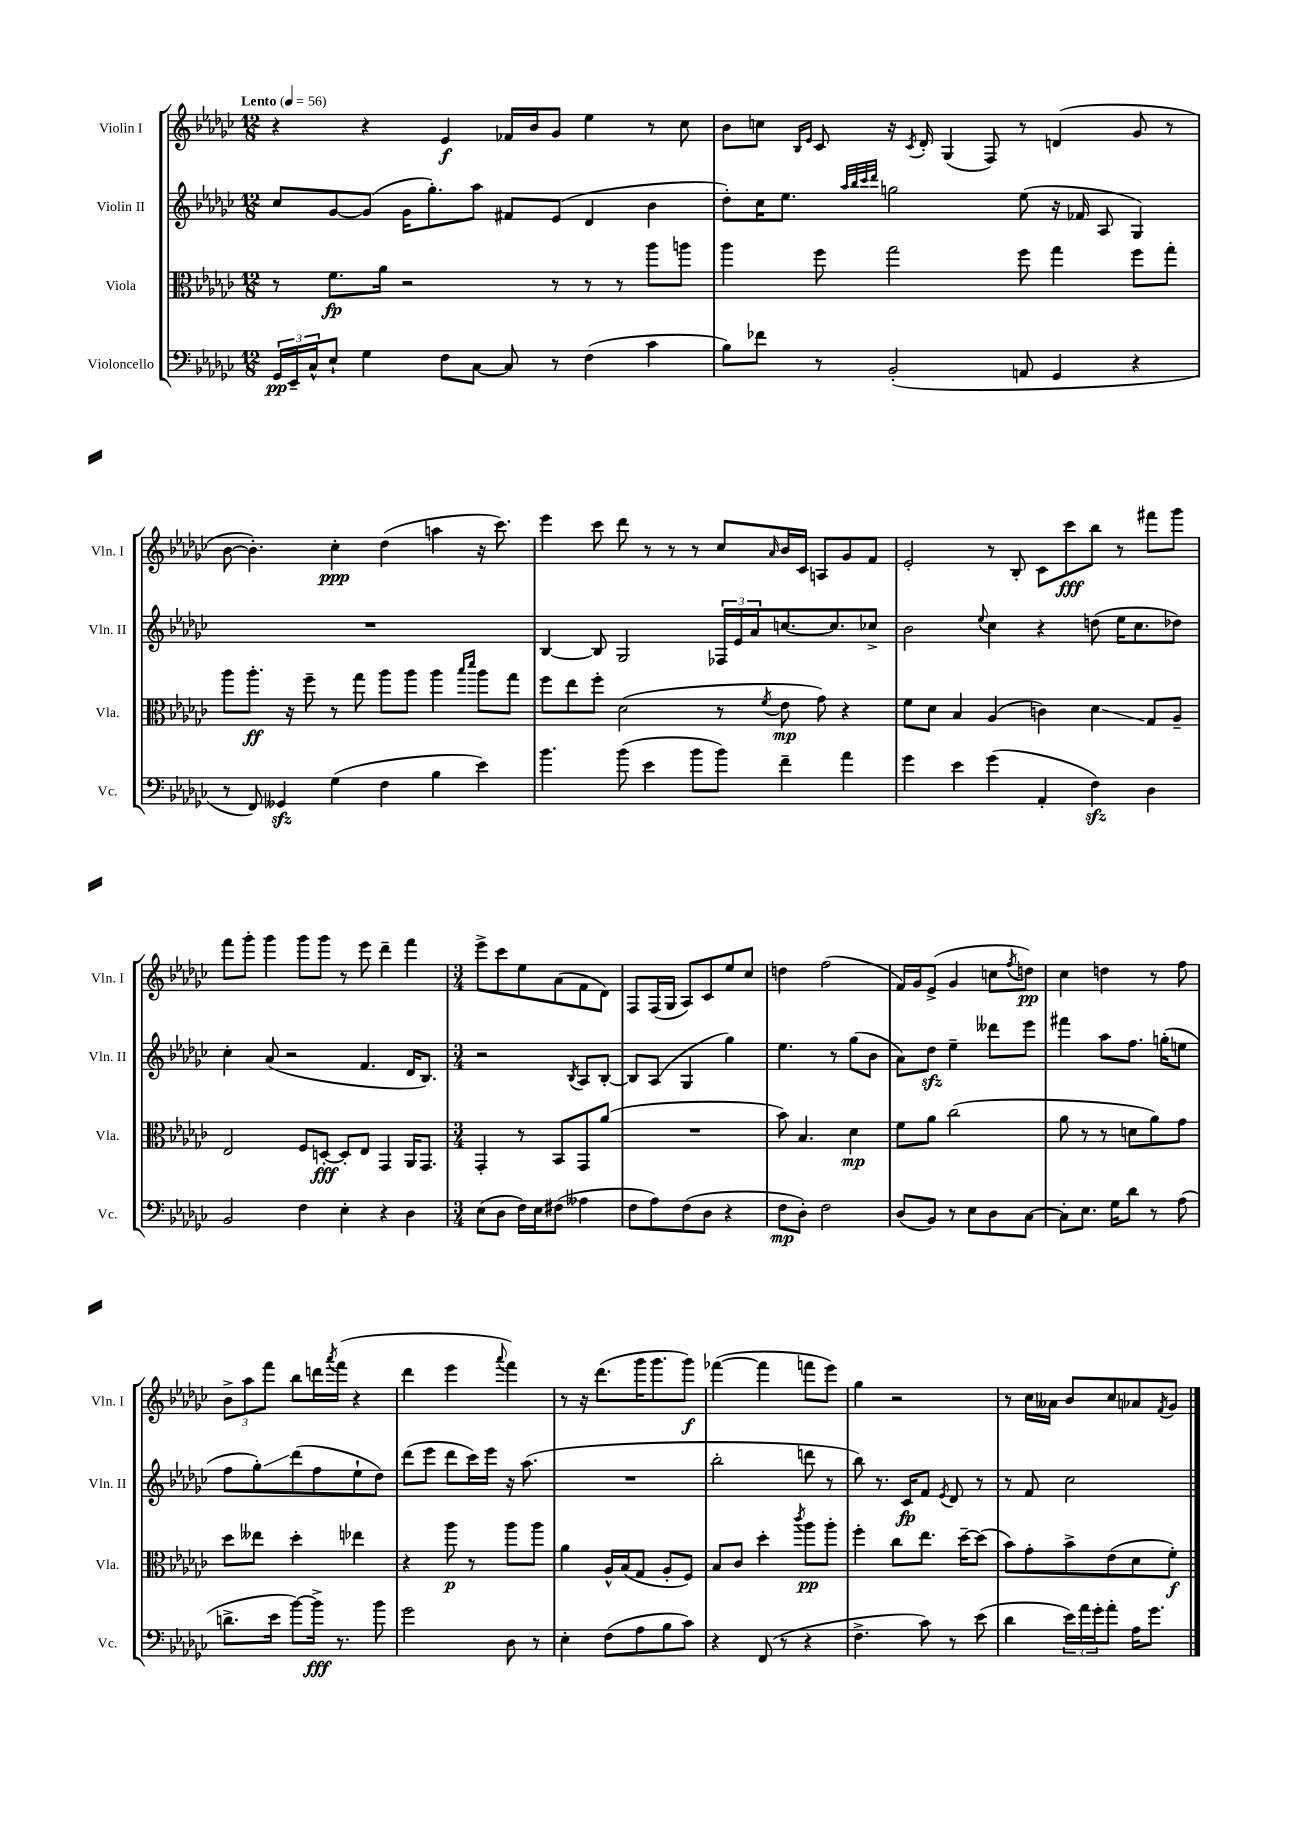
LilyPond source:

<<
\new StaffGroup <<
\new Staff = "s0" \with { instrumentName = "Violin I" shortInstrumentName = "Vln. I" } {
    \clef treble \key ges \major \numericTimeSignature \time 12/8 \tempo "Lento" 4 = 56
    r4 r4 ees'4\f fes'16 bes'16 ges'8 ees''4 r8 ces''8 |
    bes'8 c''8 \grace { bes16 ees'16 } ces'8 r16 \acciaccatura { ces'8 } des'16-. ges4( f8) r8 d'4( ges'8 r8 |
    bes'8~ bes'4.-.) ces''4-.\ppp des''4( a''4 r16 ces'''8.) |
    ees'''4 ces'''8 des'''8 r8 r8 r8 ces''8 \grace { aes'16 } bes'16 ces'16 a8 ges'8 f'8 |
    ees'2-. r8 bes8-. ces'8 ces'''8\fff bes''8 r8 fis'''8 ges'''8 |
    f'''8 ges'''8-. ges'''4 ges'''8 ges'''8 r8 ees'''8 des'''4-- f'''4 |
    \numericTimeSignature \time 3/4 ees'''8-> ces'''8 ees''8 aes'8( f'8 des'8) |
    f8 f16( ges16 aes8) ces'8 ees''8 ces''8 |
    d''4 f''2( |
    f'16) ges'16 ees'8->( ges'4 c''8 \acciaccatura { f''8 } d''8\pp) |
    ces''4 d''4 r8 f''8 |
    \tuplet 3/2 { bes'8-> aes''8 f'''8 } bes''8 d'''16 \acciaccatura { aes'''8 } f'''16( r4 |
    des'''4 ees'''4 \appoggiatura { aes'''8 } f'''4) |
    r8 r16 des'''8.( ges'''16 ges'''8. ges'''8\f) |
    fes'''4~( fes'''4 f'''8 ees'''8) |
    ges''4 r2 |
    r8 ces''16 aeses'16 bes'8 ces''8 aes'8 \acciaccatura { f'8 } ges'8 \bar "|." |
}
\new Staff = "s1" \with { instrumentName = "Violin II" shortInstrumentName = "Vln. II" } {
    \clef treble \key ges \major \numericTimeSignature \time 12/8
    ces''8 ges'8~ ges'8( ges'16 ges''8.-.) aes''8 fis'8 ees'8( des'4 bes'4 |
    des''8-.) ces''16 ees''8. \grace { aes''32 bes''32 ces'''32 des'''32 } g''2 ees''8( r16 fes'16 aes8 ges4) |
    R1. |
    bes4~ bes8 ges2 \tuplet 3/2 { fes16 ees'16 aes'16 } c''8.~ c''8. ces''8-> |
    bes'2 \appoggiatura { ees''8 } ces''4 r4 d''8( ees''16 ces''8. des''8) |
    ces''4-. aes'8( r2 f'4. des'16 bes8.) |
    \numericTimeSignature \time 3/4 r2 \acciaccatura { bes8 } aes8 bes8~-. |
    bes8 aes8( ges4 ges''4) |
    ees''4. r8 ges''8( bes'8 |
    aes'8) des''8\sfz ees''4-- deses'''8 ees'''8 |
    fis'''4 aes''8 f''8. g''16-.( e''8 |
    f''8 ges''8-.\glissando) des'''8( f''8 ees''8-! des''8) |
    des'''8( ees'''8 des'''8 ces'''16) ees'''16 r16 aes''8.( |
    R2. |
    bes''2-. d'''8 r8 |
    bes''8) r8. ces'16\fp f'8 \acciaccatura { ees'8 } des'8 r8 |
    r8 f'8 ces''2 \bar "|." |
}
\new Staff = "s2" \with { instrumentName = "Viola" shortInstrumentName = "Vla." } {
    \clef alto \key ges \major \numericTimeSignature \time 12/8
    r8 f'8.\fp aes'16 r2 r8 r8 r8 aes''8 a''8 |
    aes''4 f''8 ges''2 f''8 ges''4 f''8 ges''8-. |
    aes''8 aes''8.-.\ff r16 f''8-- r8 ges''8 aes''8 aes''8 aes''4 \grace { bes''16 des'''16 } aes''8 ges''8 |
    f''8 ees''8 f''8-. des'2( r8 \acciaccatura { f'8 } ees'8\mp ges'8) r4 |
    f'8 des'8 bes4 aes4( c'4) des'4\glissando ges8 aes8-- |
    ees2 f8 d8~-.\fff d8-. ees8 ges,4 aes,16 ges,8. |
    \numericTimeSignature \time 3/4 ges,4-. r8 bes,8 ges,8 aes'8( |
    R2. |
    bes'8) bes4. des'4\mp |
    f'8 aes'8 ces''2( |
    aes'8 r8 r8 d'8 aes'8) ges'8 |
    des''8 eeses''8 des''4-. ees''4 |
    r4 aes''8\p r8 aes''8 aes''8 |
    aes'4 aes16-^ bes16( ges8 aes8-. f8) |
    bes8 ces'8 des''4-. \acciaccatura { ces'''8 } aes''8\pp aes''8-. |
    f''4-. ces''8 ees''8. des''16~-- des''8( |
    bes'8) ges'8-. bes'8-> ees'8( des'8 f'8-.\f) \bar "|." |
}
\new Staff = "s3" \with { instrumentName = "Violoncello" shortInstrumentName = "Vc." } {
    \clef bass \key ges \major \numericTimeSignature \time 12/8
    \tuplet 3/2 { ges,16\pp ees,16-- ces16-^ } ees8-! ges4 f8 ces8~ ces8 r8 f4( ces'4 |
    bes8) fes'8 r8 bes,2-.( a,8 ges,4 r4 |
    r8 f,8) geses,4\sfz ges4( f4 bes4 ees'4) |
    bes'4. bes'8( ees'4 bes'8 bes'8) f'4-- aes'4 |
    ges'4 ees'4 ges'4( aes,4-. f4\sfz) des4 |
    bes,2 f4 ees4-. r4 des4 |
    \numericTimeSignature \time 3/4 ees8( des8 f16) ees16 fis8( aeses4 |
    f8 aes8) f8( des8 r4 |
    f8\mp des8-.) f2 |
    des8( bes,8) r8 ees8 des8 ces8~ |
    ces8-. ees8. ges16 des'8 r8 aes8( |
    d'8.-> ees'16 bes'8~) bes'16->\fff r8. bes'8 |
    ges'2 des8 r8 |
    ees4-. f8( aes8 bes8 ces'8) |
    r4 f,8( r8 r4 |
    f4.-> ces'8) r8 ees'8( |
    des'4 \tuplet 3/2 { ees'16) aes'16 ges'16-. } aes'8-. aes16 ges'8. \bar "|." |
}
>>
>>
\layout { \context { \Score \remove "Bar_number_engraver" } }
